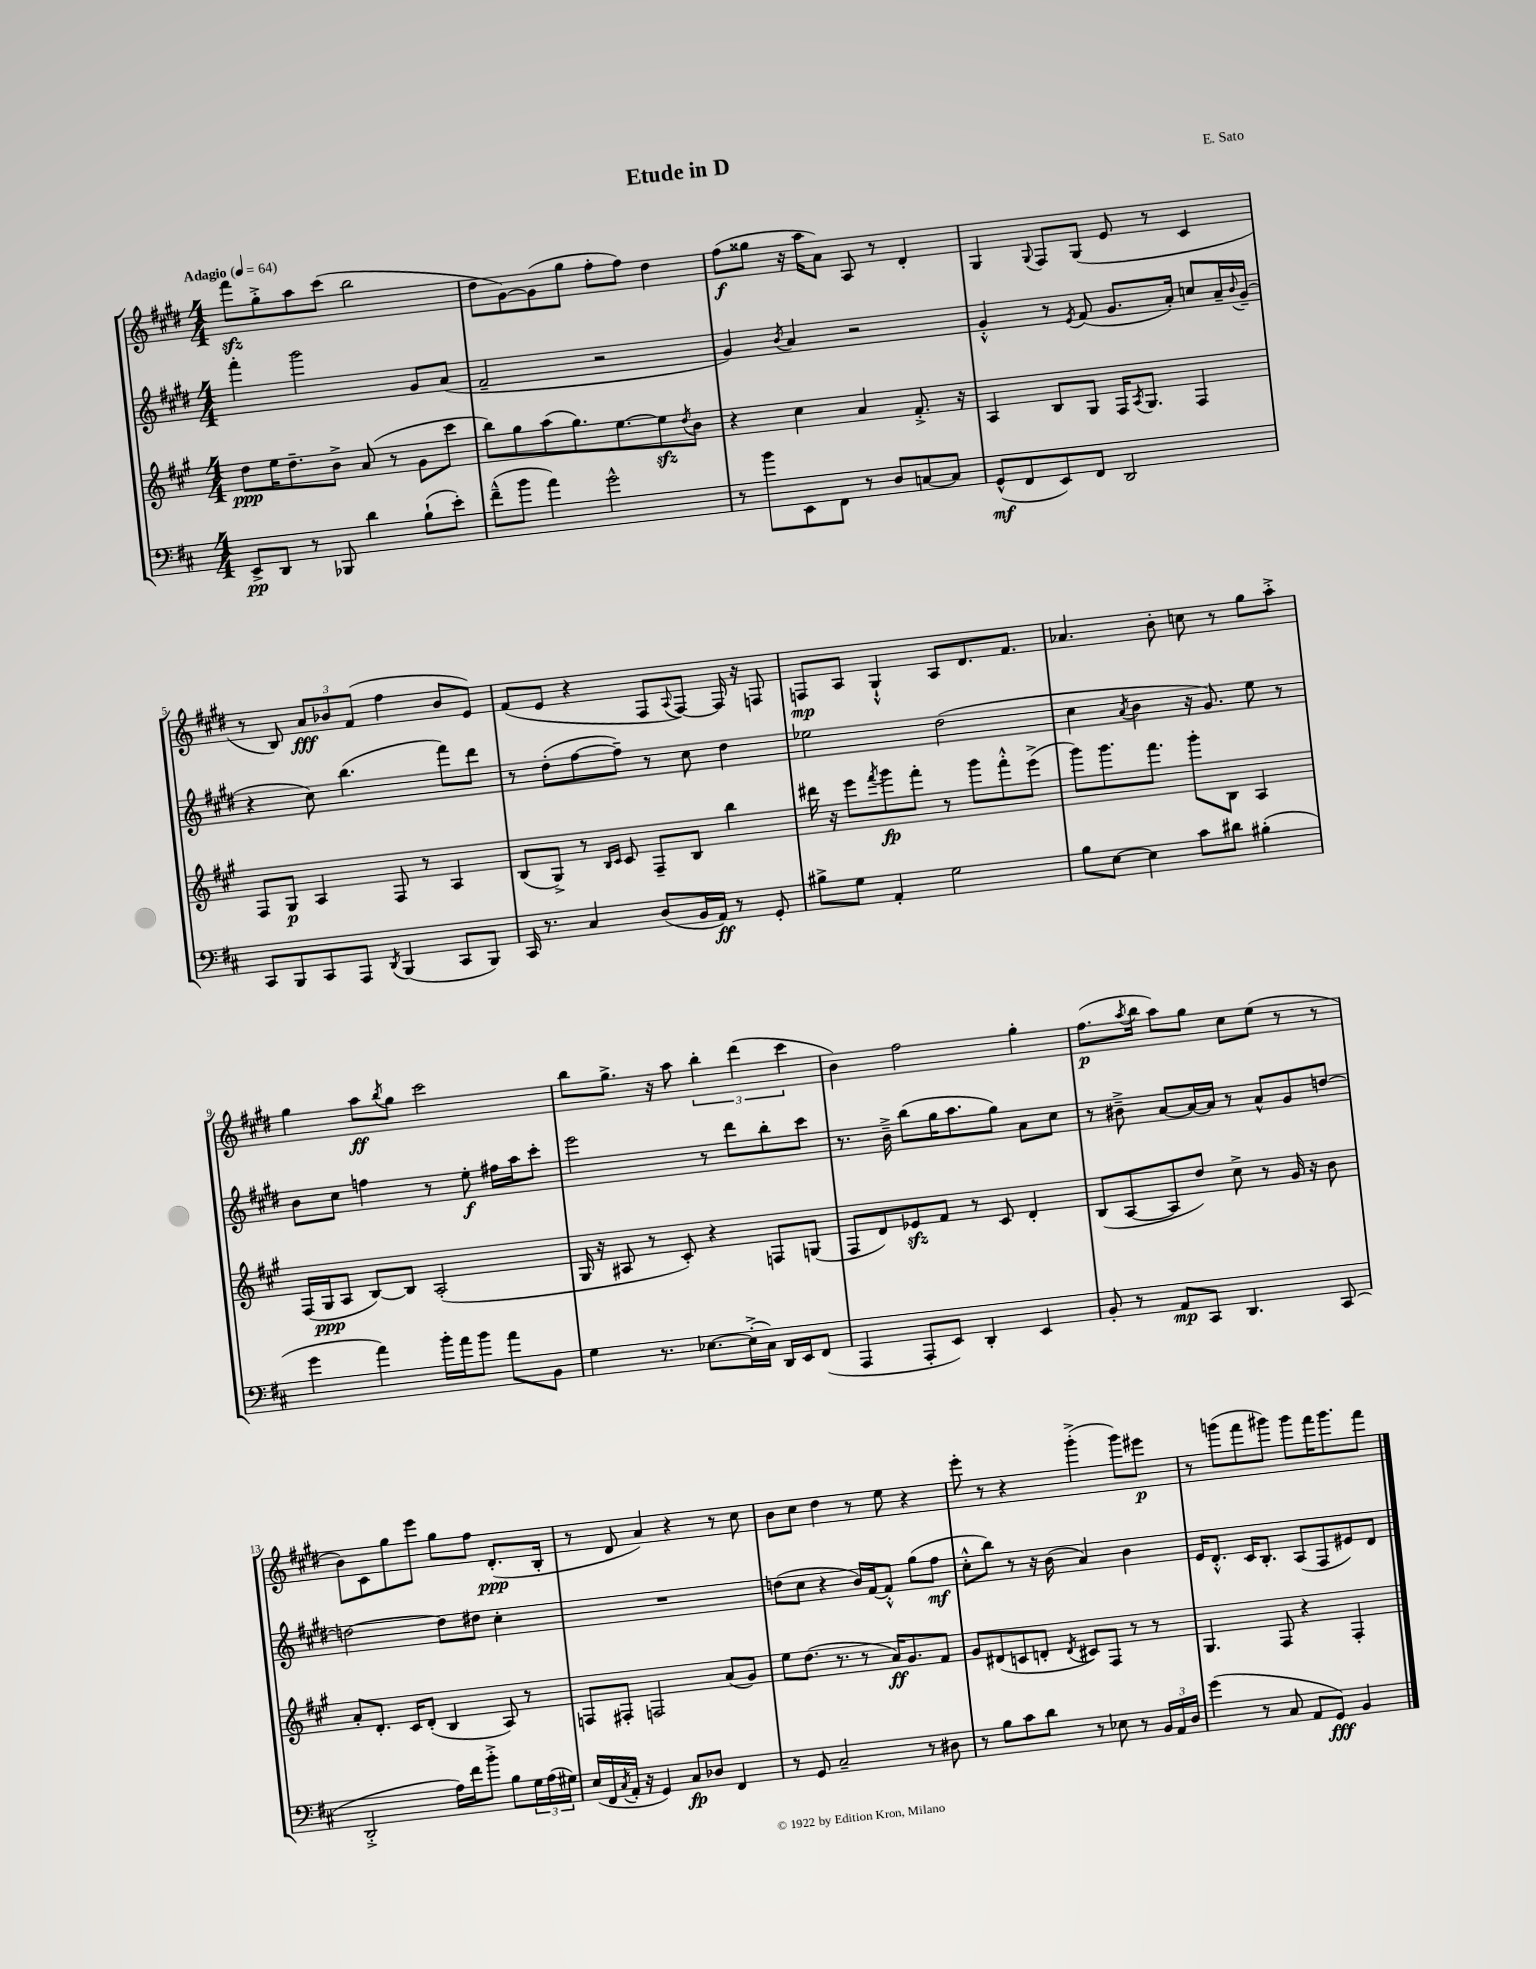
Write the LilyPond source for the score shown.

\header { title = "Etude in D" composer = "E. Sato" }
<<
\new StaffGroup <<
\new Staff = "s0" {
    \clef treble \key e \major \numericTimeSignature \time 4/4 \tempo "Adagio" 4 = 64
    fis'''8\sfz gis''8-.-> a''8 cis'''8( b''2 |
    dis''8 gis'8~) gis'8( gis''8 fis''8-. fis''8) dis''4 |
    fis''8\f( gisis''8 r16 a''16 a'8) a8 r8 dis'4-. |
    gis4 \appoggiatura { gis8 } fis8 gis8( e'8 r8 cis'4 |
    r8 b8) \tuplet 3/2 { a'8\fff bes'8 fis'8( } fis''4 bes'8 e'8) |
    fis'8( e'8 r4 fis8 \appoggiatura { a8 } fis8~) fis16 r16 f8 |
    f8\mp a8 gis4-!-^ a8 dis'8. fis'8. |
    aes'4. b'8-. c''8 r8 gis''8 a''8-.-> |
    gis''4 a''8\ff \acciaccatura { b''8 } gis''8 cis'''2 |
    b''8 gis''8.-> r16 a''8 \tuplet 3/2 { b''4-. dis'''4( cis'''4 } |
    b'4) fis''2 gis''4-. |
    fis''8.\p( \acciaccatura { a''8 } b''16 a''8) gis''8 cis''8 e''8( r8 r8 |
    b'8) cis'8 gis''8 e'''8 gis''8 fis''8 dis'8.-.\ppp( b16-. |
    r8 dis'8 a'4) r4 r8 cis''8 |
    b'8 cis''8 dis''4 r8 e''8 r4 |
    e'''8-. r8 r4 gis'''4-.->( gis'''8) eis'''8\p |
    r8 g'''8( fis'''8 gis'''8) gis'''8 fis'''16 gis'''8. fis'''8 \bar "|." |
}
\new Staff = "s1" {
    \clef treble \key e \major \numericTimeSignature \time 4/4
    fis'''4-. gis'''2 gis'8 a'8( |
    fis'2-- r2 |
    gis'4) \acciaccatura { b'8 } a'4 r2 |
    gis'4-.-^ r8 \acciaccatura { e'8 } fis'8( gis'8. a'16-.) c''8 a'16-- \appoggiatura { b'8 } gis'16--( |
    r4 cis''8) b''4.( fis'''8) dis'''8 |
    r8 dis''8-.( fis''8~ fis''8--) r8 cis''8 dis''4 |
    ees''2 dis''2( |
    cis''4 \acciaccatura { a'8 } b'4 r16 gis'8.) e''8 r8 |
    b'8 cis''8 f''4 r8 e''8-.\f fis''16 a''16 cis'''8-. |
    e'''2 r8 dis'''8 b''8-. cis'''8 |
    r8. b'16---> b''8( gis''16 a''8. gis''8) a'8 cis''8 |
    r8 bis'8---> a'8~ a'16~ a'16 r8 a'8-^ gis'8 d''8~ |
    d''2~ d''8 dis''8 cis''4-. |
    R1 |
    d''8( cis''8 r4 b'16) fis'16~ fis'8-.-^ gis''8( fis''8\mf |
    cis''8-.-^ b''8) r8 r16 b'16( a'4) b'4 |
    e'16 dis'8.-.-^ cis'16 b8.-. a8( fis8 eis'8) dis'8 \bar "|." |
}
\new Staff = "s2" {
    \clef treble \key a \major \numericTimeSignature \time 4/4
    d''8\ppp e''16 d''8.-- b'8-> a'8( r8 gis'8 cis'''8 |
    b''8) gis''8 a''8( gis''8.) e''8.~ e''8\sfz \acciaccatura { d''8 } b'8 |
    r4 cis''4 a'4 fis'8.-.-> r16 |
    a4 b8 gis8 fis16 \acciaccatura { a8 } gis8. fis4 |
    fis8 gis8\p a4 fis8 r8 a4 |
    b8( gis8->) r8 \grace { b16 cis'16 } cis'8 fis8-- b8 b''4 |
    dis'''16 r16 e'''8 \acciaccatura { fis'''8 } gis'''8\fp fis'''8-. r8 gis'''8 fis'''8-.-^ e'''8->( |
    gis'''8) gis'''8. fis'''8. gis'''8-. b8 a4 |
    fis16( gis16\ppp a8 b8~) b8 a2-.( |
    gis16 r16 ais8 r8 cis'8-.) r4 f8 g8( |
    fis8 d'8) ees'8\sfz fis'8 r8 cis'8 d'4-. |
    b8( a8~ a8 d''8) cis''8-> r8 gis'16 r16 b'8 |
    a'8-. d'8.-. cis'16 d'8-.( b4 a8) r8 |
    f8 fis8-. f2 a'8( gis'8) |
    e''8 d''8.( r8. r8 a'16\ff) gis'8. fis'8 |
    gis'8 dis'8( c'8 d'8-. \acciaccatura { d'8 } cis'8) fis8 r8 r8 |
    gis4. fis8 r4 fis4-. \bar "|." |
}
\new Staff = "s3" {
    \clef bass \key d \major \numericTimeSignature \time 4/4
    e,8->\pp d,8 r8 bes,,8 d'4 b8-!( e'8-.) |
    fis'8---^( b'8 a'4) g'2-^ |
    r8 b'8 e,8 fis,8 r8 d8 c8~ c8 |
    g,8-^\mf( fis,8 e,8) fis,8 d,2 |
    cis,8 b,,8 cis,8 a,,8 \acciaccatura { d,8 } b,,4( cis,8 b,,8) |
    cis,16 r8. cis4 d8( b,16 a,16\ff) r8 g,8-. |
    bis8-> g8 a,4-. g2 |
    b8 e8~ e4 cis'8 dis'8 bis4-.( |
    g'4 a'4) b'16-. a'16 b'8 a'8 b,8 |
    g4 r8. ees8.~ ees16-.->( cis16) d,16 e,16 fis,8( |
    a,,4 a,,8-. e,8) d,4-. e,4 |
    b,8-. r8 a,8\mp cis,8 d,4. cis,8( |
    d,2-.-> a16) fis'16 b'8-.-> b8 \tuplet 3/2 { g16 a16( gis16) } |
    e16( fis,16 \acciaccatura { cis8 } a,16-. r16 g,4) cis8\fp des8 fis,4 |
    r8 g,8 cis2-- r8 dis8 |
    r8 b8 cis'8 d'8 r8 ees8 r8 \tuplet 3/2 { b,16 a,16 d16 } |
    g'4( r8 cis8 a,8 g,8\fff) b,4 \bar "|." |
}
>>
>>
